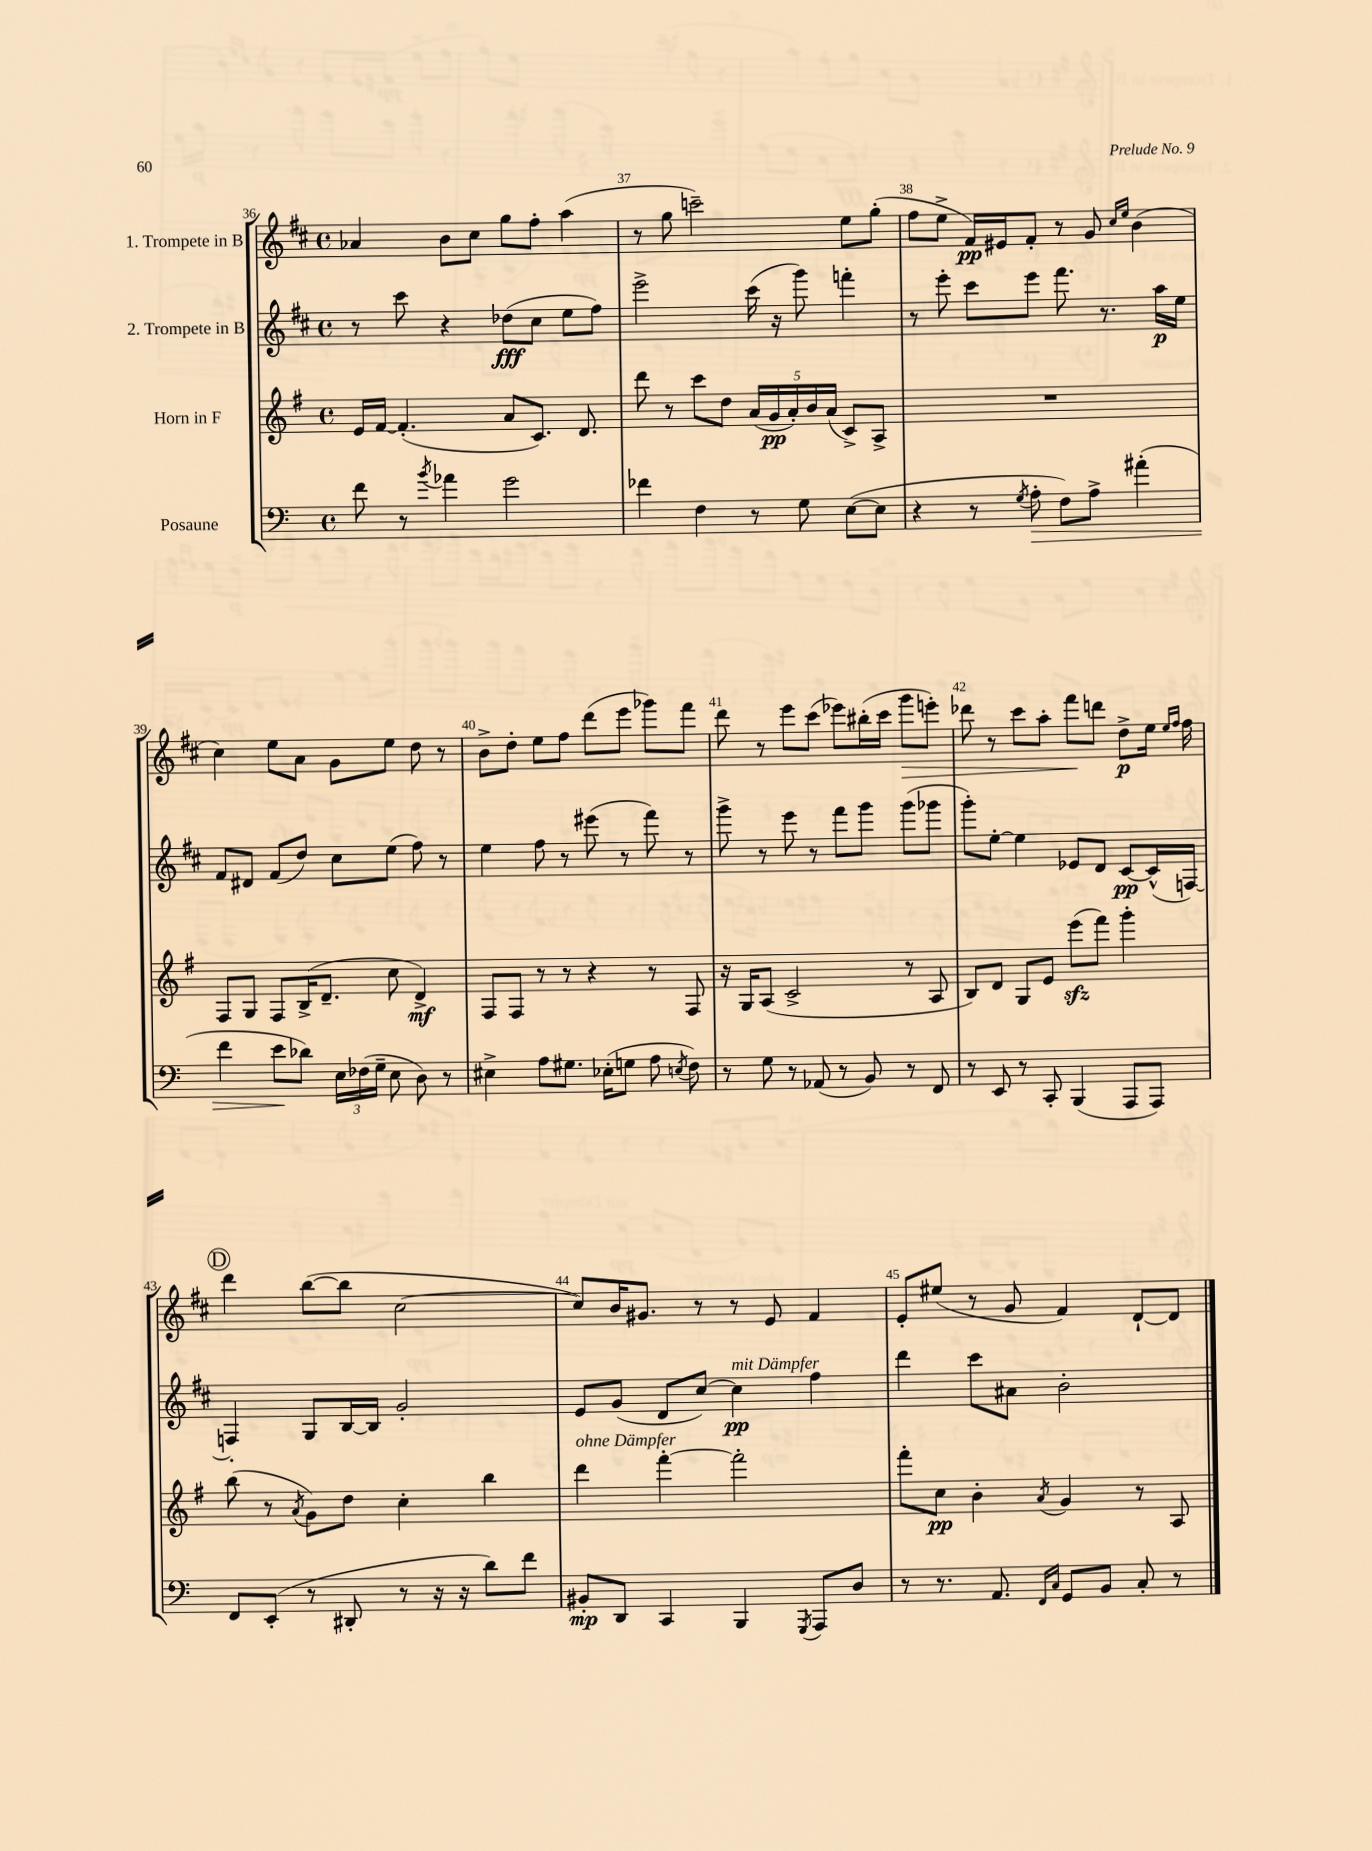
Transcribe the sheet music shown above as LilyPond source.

<<
\new StaffGroup <<
\new Staff = "s0" \with { instrumentName = "1. Trompete in B" } {
    \clef treble \key d \major \defaultTimeSignature \time 4/4
    \autoBeamOff aes'4 b'8[ cis''8] g''8[ fis''8]-. a''4( |
    r8 g''8 c'''2--) e''8[ g''8]-.( |
    fis''8[ e''8]-> fis'16[\pp) eis'16 fis'8]-. r8 g'8 \grace { cis''16[ e''16] } b'4( |
    cis''4) e''8[ a'8] g'8[ e''8] d''8 r8 |
    b'8[-> d''8]-. e''8[ fis''8] d'''8[( e'''8] ges'''8[) fis'''8] |
    d'''8 r8 e'''8[ cis'''8]( ees'''8[) bis''16-.( cis'''16] g'''8[\> e'''8]-.) |
    des'''8 r8 cis'''8[ a''8]-. fis'''8[\! d'''8] d''8[->\p e''16] \grace { e''16[ fis''16] } fis''16 |
    \mark \markup { \circle "D" } d'''4 b''8[~( b''8] cis''2~ |
    cis''8[) b'16 gis'8.] r8 r8 e'8 fis'4 |
    e'8[-. eis''8]( r8 g'8 fis'4) d'8[~-! d'8] \bar "|." |
}
\new Staff = "s1" \with { instrumentName = "2. Trompete in B" } {
    \clef treble \key d \major \defaultTimeSignature \time 4/4
    \autoBeamOff r8 cis'''8 r4 des''8[\fff( cis''8] e''8[ fis''8]) |
    e'''2-> cis'''16( r16 g'''8) f'''4-. |
    r8 e'''8-. cis'''8[ e'''8] fis'''8. r8. a''16[\p e''16] |
    fis'8[ dis'8] fis'8[( d''8]) cis''8[ e''8]( fis''8) r8 |
    e''4 fis''8 r8 eis'''8( r8 fis'''8) r8 |
    g'''8-> r8 e'''8 r8 fis'''8[ g'''8] g'''8[( ges'''8] |
    g'''8[-.) e''8]~-. e''4 ees'8[ d'8] cis'8[~\pp cis'16-^( f16]~) |
    \mark \markup { \circle "D" } f4-. g8[ b16~ b16] g'2-. |
    e'8[ g'8]( d'8[ cis''8]~) cis''4\pp^\markup { \italic "mit Dämpfer" } fis''4 |
    d'''4 cis'''8[ ais'8] b'2-. \bar "|." |
}
\new Staff = "s2" \with { instrumentName = "Horn in F" } {
    \clef treble \key g \major \defaultTimeSignature \time 4/4
    \autoBeamOff e'16[ fis'16]~ fis'4.-.( a'8[ c'8.]) d'8. |
    d'''8 r8 c'''8[ d''8] \tuplet 5/4 { a'16[( g'16\pp a'16-.) b'16 a'16]( } c'8[->) a8]-> |
    R1 |
    fis8[ g8] fis8[ b16->( d'8.]-- c''8 d'4->\mf) |
    fis8[ fis8] r8 r8 r4 r8 fis8 |
    r16 g16[ a8]( c'2-> r8 a8 |
    b8[) d'8] g8[ e'8] e'''8[\sfz( fis'''8]) g'''4-. |
    \mark \markup { \circle "D" } b''8( r8 \acciaccatura { a'8 } g'8[) d''8] c''4-. b''4 |
    d'''4^\markup { \italic "ohne Dämpfer" } fis'''4~-. fis'''2-. |
    fis'''8[-. c''8]\pp b'4-. \acciaccatura { a'8 } g'4 r8 a8 \bar "|." |
}
\new Staff = "s3" \with { instrumentName = "Posaune" } {
    \clef bass \key c \major \defaultTimeSignature \time 4/4
    \autoBeamOff f'8 r8 \acciaccatura { b'8 } aes'4 g'2 |
    fes'4 f4 r8 g8 e8[~( e8] |
    r4 r8 \acciaccatura { g8 } a8-.\> f8[) a8]-> ais'4-.( |
    f'4 e'8[\! des'8]) \tuplet 3/2 { e16[ fes16( g16]-- } e8 d8) r8 |
    eis4-> a8[ gis8.] ees16[-.( g8] a8 \acciaccatura { e8 } f8) |
    r8 g8 r8 aes,8( r8 b,8) r8 f,8 |
    r8 e,8 r8 c,8-. b,,4( a,,8[ a,,8]) |
    \mark \markup { \circle "D" } f,8[ e,8]-.( r8 dis,8-. r8 r16 r16 d'8[) f'8] |
    bis,8[-.\mp d,8] c,4 b,,4 \acciaccatura { g,,8 } a,,8[ d8] |
    r8 r8. a,8. \grace { f,16[ c16] } g,8[ b,8] c8-. r8 \bar "|." |
}
>>
>>
\layout { \context { \Score currentBarNumber = #36 \override BarNumber.break-visibility = ##(#f #t #t) barNumberVisibility = #all-bar-numbers-visible } }
